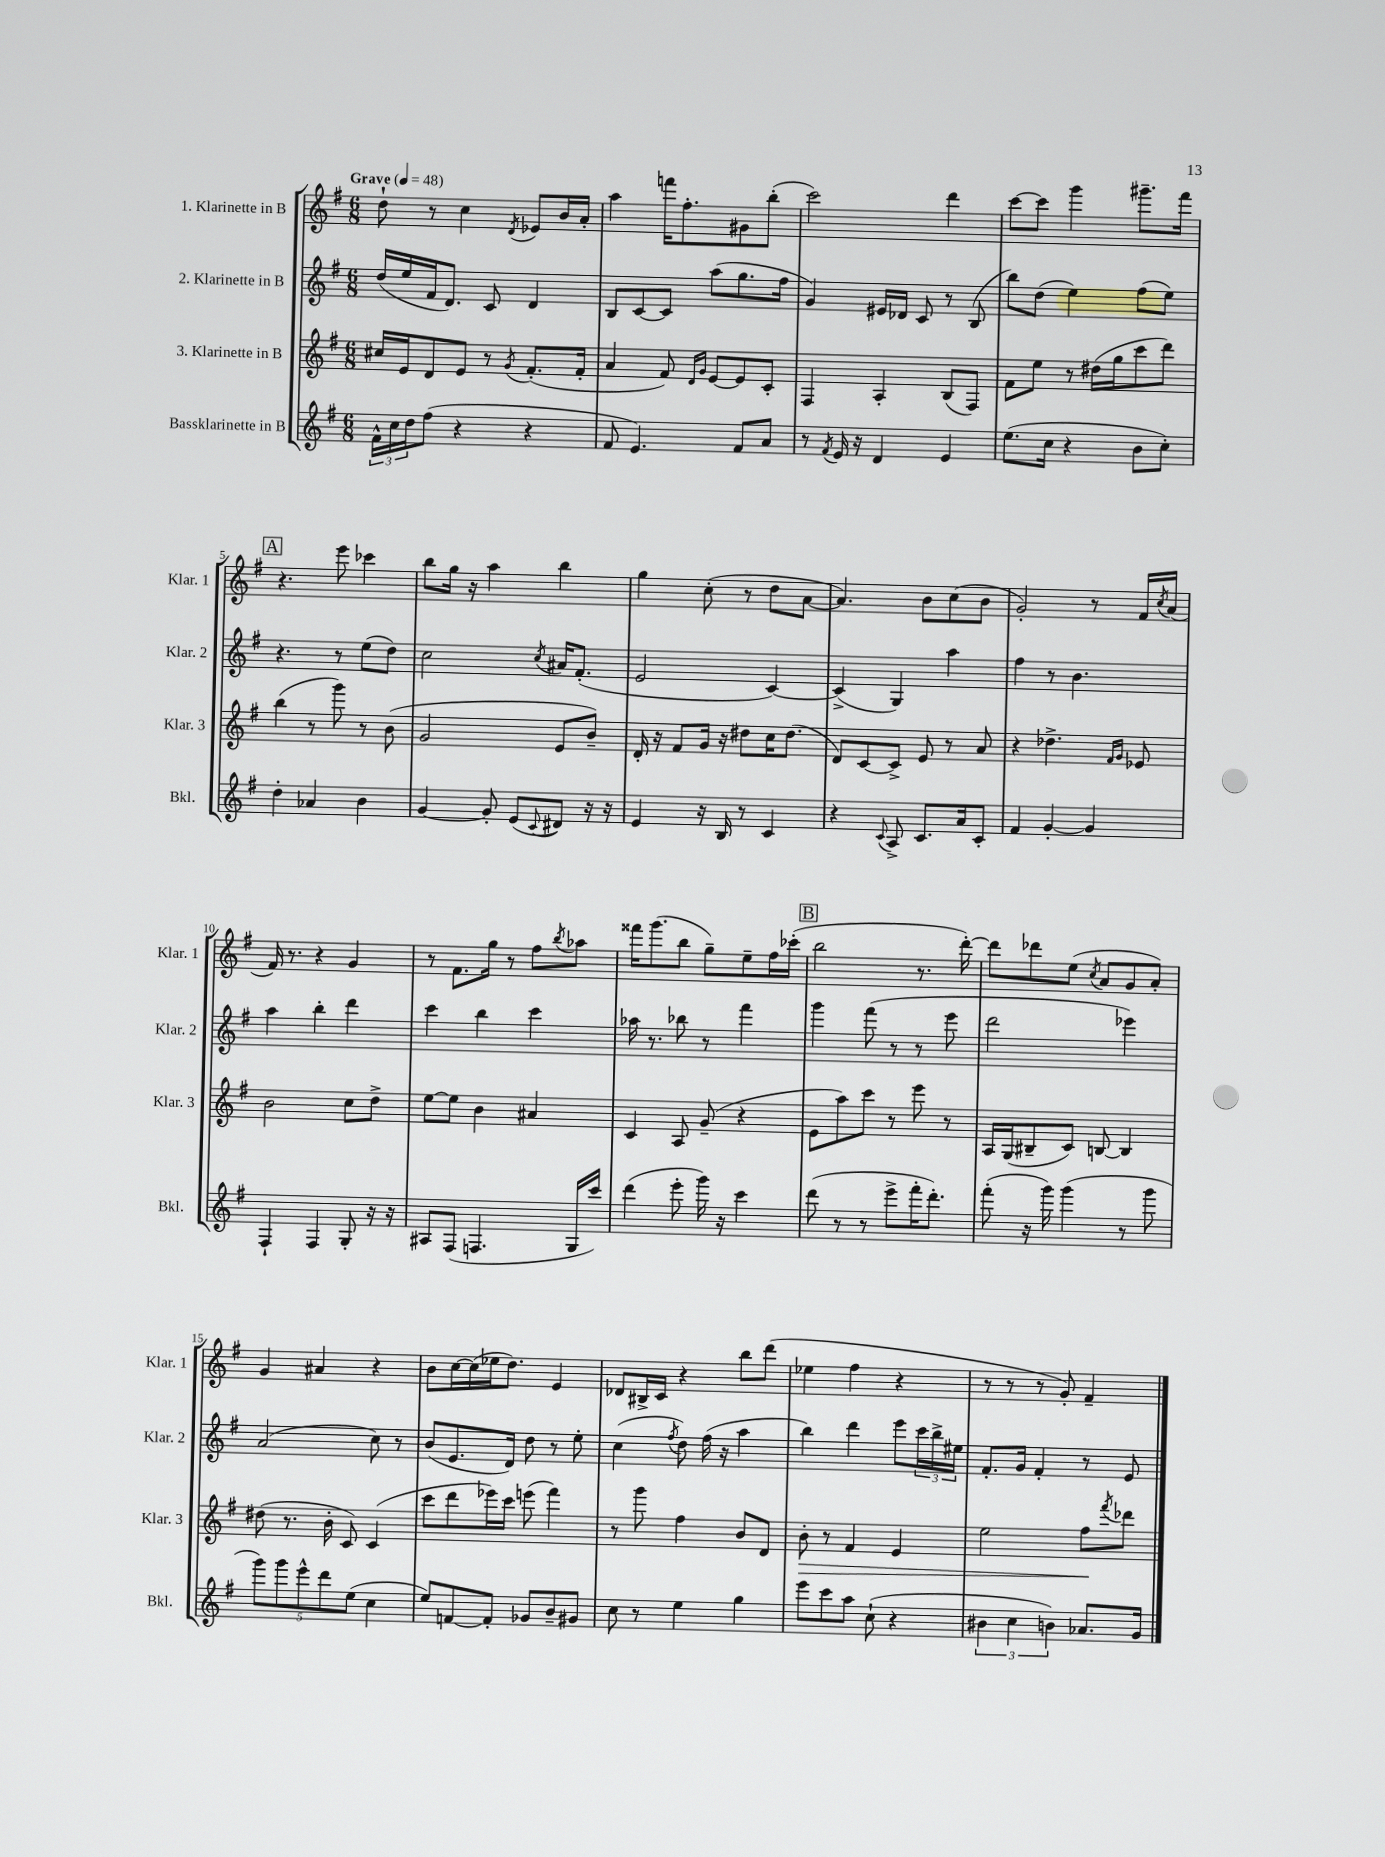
<<
\new StaffGroup <<
\new Staff = "s0" \with { instrumentName = "1. Klarinette in B" shortInstrumentName = "Klar. 1" } {
    \clef treble \key g \major \numericTimeSignature \time 6/8 \tempo "Grave" 4 = 48
    d''8-! r8 c''4 \acciaccatura { d'8 } ees'8 b'16 a'16-. |
    a''4 f'''16 fis''8.-. gis'8 b''8-.( |
    c'''2) d'''4 |
    c'''8~ c'''8 g'''4 gis'''8.-- fis'''16 |
    \mark \markup { \box "A" } r4. e'''8 ces'''4 |
    b''8 g''16 r16 a''4 b''4 |
    g''4 c''8-.( r8 d''8 a'8~ |
    a'4.) b'8 c''8( b'8 |
    g'2-.) r8 fis'16 \acciaccatura { c''8 } a'16( |
    fis'16) r8. r4 g'4 |
    r8 fis'8. g''16 r8 fis''8 \acciaccatura { b''8 } aes''8 |
    fisis'''16 g'''8.( b''8 g''8--) e''8-- fis''16 ces'''16-.( |
    \mark \markup { \box "B" } b''2 r8. d'''16~-.) |
    d'''8 des'''8 e''8( \acciaccatura { c''8 } a'8 g'8 a'8-.) |
    g'4 ais'4 r4 |
    b'8 c''16~ c''16( ees''16 d''8.) e'4 |
    des'8 bis16-> c'16 r4 b''8 d'''8( |
    ees''4 fis''4 r4 |
    r8 r8 r8 g'8-.) fis'4-- \bar "|." |
}
\new Staff = "s1" \with { instrumentName = "2. Klarinette in B" shortInstrumentName = "Klar. 2" } {
    \clef treble \key g \major \numericTimeSignature \time 6/8
    d''16( e''16 fis'16 d'8.) c'8 d'4 |
    b8 c'8~ c'8 a''8( g''8. fis''16 |
    g'4) eis'16 des'16 c'8 r8 b8( |
    b''8) d''8( e''4) fis''8( e''8) |
    \mark \markup { \box "A" } r4. r8 e''8( d''8) |
    c''2 \acciaccatura { c''8 } ais'16 fis'8.-.( |
    e'2 c'4~) |
    c'4->( g4) a''4 |
    fis''4 r8 b'4. |
    a''4 b''4-. d'''4 |
    c'''4 b''4 c'''4 |
    aes''16 r8. bes''8 r8 fis'''4 |
    \mark \markup { \box "B" } g'''4 fis'''8( r8 r8 e'''8 |
    d'''2 ees'''4) |
    a'2( c''8) r8 |
    b'8( e'8. d'16) d''8 r8 e''8-. |
    c''4( \acciaccatura { fis''8 } d''8) fis''16( r16 a''4 |
    b''4) d'''4 e'''8 \tuplet 3/2 { c'''16 b''16-> eis''16 } |
    fis'8.-. g'16 fis'4-. r8 e'8 \bar "|." |
}
\new Staff = "s2" \with { instrumentName = "3. Klarinette in B" shortInstrumentName = "Klar. 3" } {
    \clef treble \key g \major \numericTimeSignature \time 6/8
    cis''16 e'16 d'8 e'8 r8 \acciaccatura { g'8 } fis'8.-.( fis'16-. |
    a'4 fis'8) \grace { d'16 g'16 } e'8~ e'8 c'8-. |
    fis4 a4-. b8( fis8) |
    fis'8 e''8 r8 dis''16( g''16 c'''8 d'''8) |
    \mark \markup { \box "A" } b''4( r8 g'''8) r8 b'8( |
    g'2 e'8 b'8--) |
    d'16-. r16 fis'8 g'16 r16 dis''8 c''16 dis''8.( |
    d'8) c'8~ c'8-> e'8 r8 a'8 |
    r4 des''4.-> \grace { fis'16 g'16 } ees'8 |
    b'2 c''8 d''8-> |
    e''8~ e''8 b'4 ais'4 |
    c'4 a8 g'8--( r4 |
    \mark \markup { \box "B" } e'8 a''8) c'''8 r8 e'''8 r8 |
    a16 g16( bis8-- c'8) b8~ b4 |
    dis''8( r8. b'16-. c'8) c'4( |
    c'''8 d'''8 ees'''16) c'''16 e'''8( fis'''4) |
    r8 g'''8 fis''4 b'8 d'8 |
    b'8-.\> r8 fis'4 e'4 |
    e''2 fis''8\! \acciaccatura { fis'''8 } des'''8 \bar "|." |
}
\new Staff = "s3" \with { instrumentName = "Bassklarinette in B" shortInstrumentName = "Bkl." } {
    \clef treble \key g \major \numericTimeSignature \time 6/8
    \tuplet 3/2 { fis'16-^ c''16 d''16 } fis''8( r4 r4 |
    fis'8 e'4.) fis'8 a'8 |
    r8 \acciaccatura { fis'8 } e'16 r16 d'4 e'4 |
    e''8.( c''16 r4 b'8 c''8-.) |
    \mark \markup { \box "A" } d''4-. aes'4 b'4 |
    g'4~ g'8-. e'8( \appoggiatura { c'8 } dis'8) r16 r16 |
    e'4 r16 b16 r8 c'4 |
    r4 \appoggiatura { c'8 } a8-> c'8. a'16 c'8-. |
    fis'4 g'4~-. g'4 |
    fis4-! fis4 g8-. r16 r16 |
    ais8 fis8( f4. g16 c'''16) |
    d'''4( e'''8-. g'''16) r16 c'''4 |
    \mark \markup { \box "B" } d'''8( r8 r8 e'''8-> fis'''16-. d'''8.-.) |
    fis'''8-.( r16 g'''16) g'''4( r8 g'''8 |
    \tuplet 5/4 { g'''8) g'''8 e'''8-^ d'''8 e''8( } c''4 |
    e''8) f'8~ f'8-. ges'8 b'8-- gis'8 |
    c''8 r8 e''4 g''4 |
    e'''8 c'''8 a''8 c''8-!( r4 |
    \tuplet 3/2 { bis'4 c''4 b'4) } aes'8. g'16 \bar "|." |
}
>>
>>
